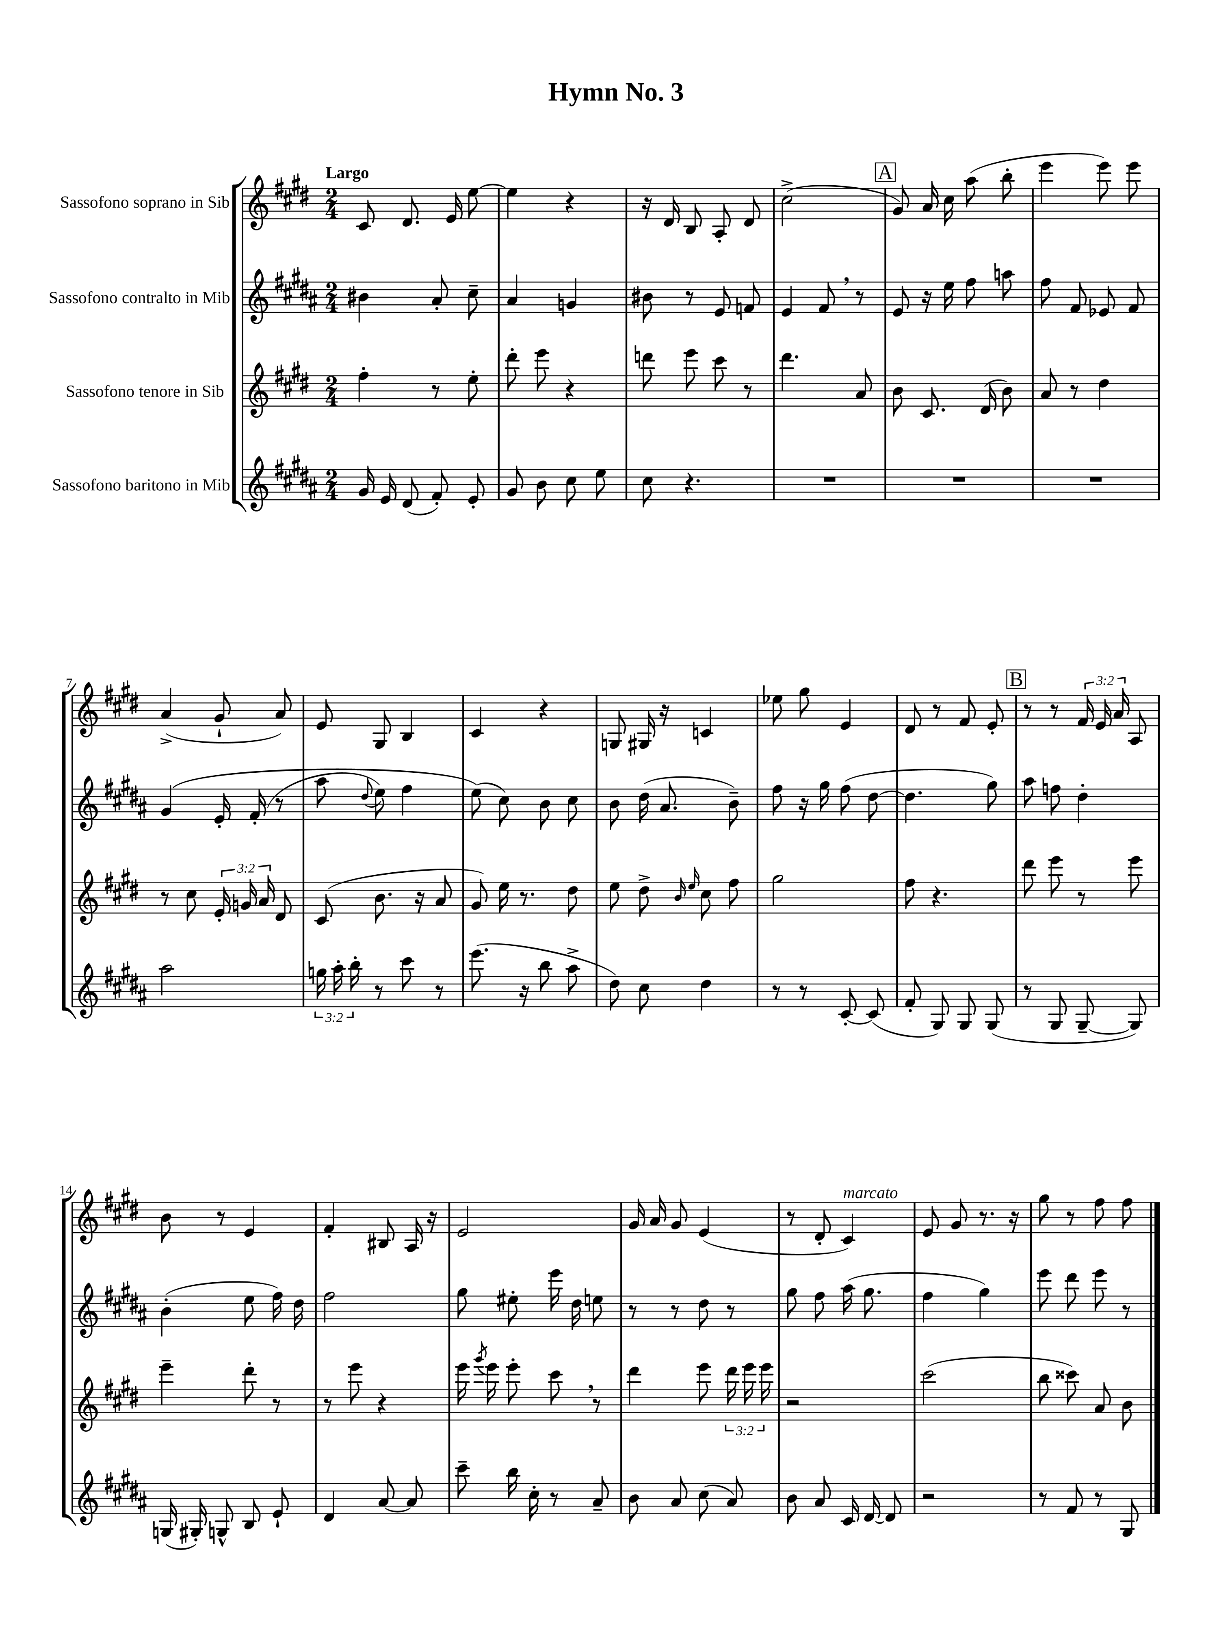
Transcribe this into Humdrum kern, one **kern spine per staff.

**kern	**kern	**kern	**kern
*staff4	*staff3	*staff2	*staff1
*clefG2	*clefG2	*clefG2	*clefG2
*k[f#c#g#d#a#]	*k[f#c#g#d#]	*k[f#c#g#d#a#]	*k[f#c#g#d#]
*M2/4	*M2/4	*M2/4	*M2/4
16g#/	4ff#'\	4b#\	8c#/
16e/	.	.	.
(8d#/	.	.	8.d#/
8f#'/)	8r	8a#'/	.
.	.	.	16e/
8e'/	8ee'\	8cc#~\	[8ee\
=	=	=	=
8g#/	8ddd#'\	4a#/	4ee\]
8b\	8eee\	.	.
8cc#\	4r	4g/	4r
8ee\	.	.	.
=	=	=	=
8cc#\	8ddd\	8b#\	16r
.	.	.	16d#/
4.r	8eee\	8r	8B/
.	8ccc#\	8e/	8A'/
.	8r	8f/	8d#/
=	=	=	=
2r	4.ddd#\	4e/	(2cc#^\
.	.	8f#/	.
.	8a/	8r	.
=	=	=	=
2r	8b\	8e/	8g#/)
.	8.c#/	16r	16a/
.	.	16ee\	16cc#\
.	.	8ff#\	(8aa\
.	(16d#/	.	.
.	8b\)	8aa\	8bb'\
=	=	=	=
2r	8a/	8ff#\	4eee\
.	8r	8f#/	.
.	4dd#\	8e-/	8eee\)
.	.	8f#/	8eee\
=	=	=	=
2aa#\	8r	&(4g#/	(4a^/
.	8cc#\	.	.
.	24e'/	16e'/	8g#`/
.	24g/	.	.
.	.	(16f#'/	.
.	24a/	.	.
.	8d#/	8r	8a/)
=	=	=	=
24gg\	(8c#/	8aa#\	8e/
24aa#'\	.	.	.
24bb'\	.	.	.
.	.	8qqdd#/	.
8r	8.b\	8ee\)	8G#/
8ccc#\	.	4ff#\	4B/
.	16r	.	.
8r	8a/	.	.
=	=	=	=
(8.eee\	8g#/)	(8ee\&)	4c#/
.	16ee\	8cc#\)	.
16r	8.r	.	.
8bb\	.	8b\	4r
8aa#^\	8dd#\	8cc#\	.
=	=	=	=
8dd#\)	8ee\	8b\	8G/
8cc#\	8dd#^\	(16dd#\	16G#/
.	.	8.a#/	16r
.	16qqb/	.	.
.	16qqee/	.	.
4dd#\	8cc#\	.	4c/
.	8ff#\	8b~\)	.
=	=	=	=
8r	2gg#\	8ff#\	8ee-\
8r	.	16r	8gg#\
.	.	16gg#\	.
[8c#'/	.	(8ff#\	4e/
(8c#/]	.	[8dd#\	.
=	=	=	=
8f#'/	8ff#\	4.dd#\]	8d#/
8G#/)	4.r	.	8r
8G#/	.	.	8f#/
(8G#/	.	8gg#\)	8e'/
=	=	=	=
8r	8ddd#\	8aa#\	8r
8G#/	8eee\	8ff\	8r
[8G#~/	8r	4dd#'\	24f#/
.	.	.	24e/
.	.	.	24a/
8G#/])	8eee\	.	8A/
=	=	=	=
(16G/	4eee~\	(4b'\	8b\
16G#'/)	.	.	.
8G^^/	.	.	8r
8B/	8ddd#'\	8ee\	4e/
8e`/	8r	16ff#\)	.
.	.	16dd#\	.
=	=	=	=
4d#/	8r	2ff#\	4f#'/
.	8eee\	.	.
[8a#/	4r	.	8B#/
8a#/]	.	.	16A/
.	.	.	16r
=	=	=	=
8ccc#~\	16eee\	8gg#\	2e/
.	8qggg#/	.	.
.	16eee\	.	.
16bb\	8eee'\	8ee#'\	.
16cc#'\	.	.	.
8r	8ccc#\	16eee\	.
.	.	16dd#\	.
8a#~/	8r	8ee\	.
=	=	=	=
8b\	4ddd#\	8r	16g#/
.	.	.	16a/
8a#/	.	8r	8g#/
(8cc#\	8eee\	8dd#\	(4e/
8a#/)	24ddd#\	8r	.
.	24eee\	.	.
.	24eee\	.	.
=	=	=	=
8b\	2r	8gg#\	8r
8a#/	.	8ff#\	8d#'/
16c#/	.	(16aa#\	4c#/)
[16d#/	.	8.gg#\	.
8d#/]	.	.	.
=	=	=	=
2r	(2ccc#\	4ff#\	8e/
.	.	.	8g#/
.	.	4gg#\)	8.r
.	.	.	16r
=	=	=	=
8r	8bb\	8eee\	8gg#\
8f#/	8ccc##\)	8ddd#\	8r
8r	8a/	8eee\	8ff#\
8G#/	8b\	8r	8ff#\
==	==	==	==
*-	*-	*-	*-
